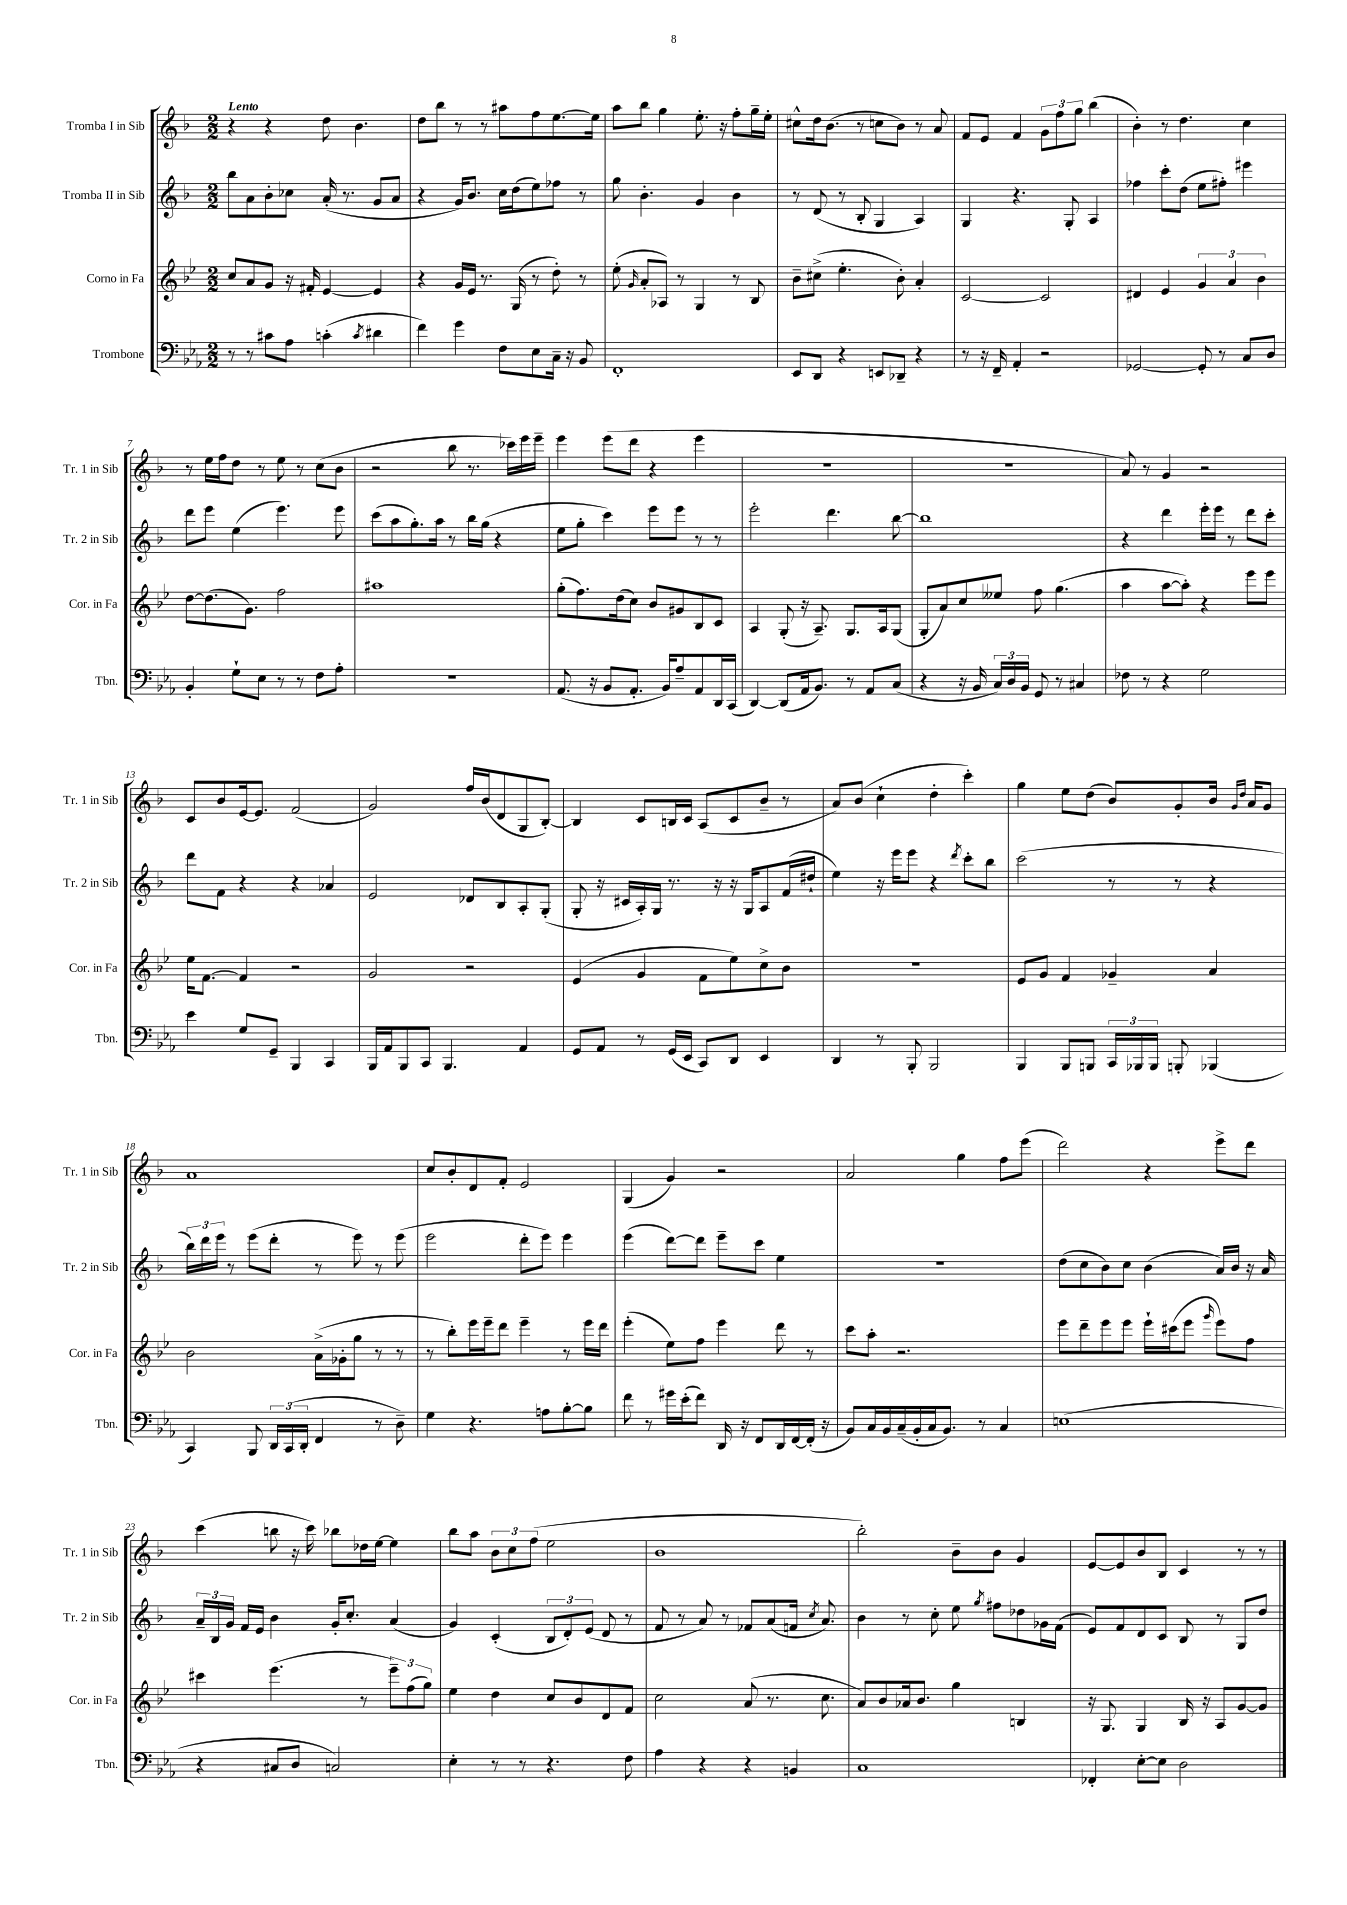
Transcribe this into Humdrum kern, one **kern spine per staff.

**kern	**kern	**kern	**kern
*part4	*part3	*part2	*part1
*staff4	*staff3	*staff2	*staff1
*I"Trombone	*I"Corno in Fa	*I"Tromba II in Sib	*I"Tromba I in Sib
*I'Tbn.	*I'Cor. in Fa	*I'Tr. 2 in Sib	*I'Tr. 1 in Sib
*clefF4	*clefG2	*clefG2	*clefG2
*k[b-e-a-]	*k[b-e-]	*k[b-]	*k[b-]
*M2/2	*M2/2	*M2/2	*M2/2
=1	=1	=1	=1
!	!	!	!LO:TX:a:B:t=Lento
8r	8cc/L	8bb-\L	4r
8r	8a/	8a\	.
8c#X\L	8g/J	8b-'\	4r
8A-\J	16r	8cc-X\J	.
.	16f#X'/	.	.
(4cn'\	[4e-/	(16a'/	8dd\
.	.	8.r	.
.	.	.	4.b-\
8qc/	.	.	.
4d#X\	4e-/]	8g/L	.
.	.	8a/J	.
=2	=2	=2	=2
4f\)	4r	4r	8dd\L
.	.	.	8bb-\J
4g\	16g/LL	16g/KL)	8r
.	16e-/JJ	8.b-/J	.
.	8.r	.	8r
8F\L	.	16cc\LL	8aa#X\L
.	(16G/	(16dd\J	.
8E-\	8r	8ee\)	8ff\
16C~\Jk	8dd'\)	8ff-X\J	[8.ee\
16r	.	.	.
8BB-/	8r	8r	.
.	.	.	16ee\Jk]
=3	=3	=3	=3
1FF'	(8ee-'\	8gg\	8aa\L
.	16qqg/	.	.
.	8a'/L	4.b-'\	8bb-\J
.	8A-X/J)	.	4gg\
.	8r	.	.
.	4G/	4g/	8.ee'\
.	.	.	16r
.	8r	4b-\	8ff'\L
.	8B-/	.	16gg~\L
.	.	.	16ee'\JJ
=4	=4	=4	=4
8EE-/L	8b-~\L	8r	8cc#X^^\L
8DD/J	(8cc#X^\J	(8d/	16dd\k
.	.	.	(8.b-\J
4r	4.ee-'\	8r	.
.	.	8B-'/	8r
8EEn/L	.	4G/	8ccn\L
8DD-X~/J	8b-'\)	.	8b-\J)
4r	4a'/	4A/)	8r
.	.	.	8a/
=5	=5	=5	=5
8r	[2c/	4G/	8f/L
16r	.	.	8e/J
16FF~/	.	.	.
4AA-'/	.	4.r	4f/
2r	2c/]	.	12g\L
.	.	.	12ff\
.	.	8G'/	.
.	.	.	12gg\J
.	.	4A/	(4bb-\
=6	=6	=6	=6
[2GG-X/	4d#X/	4ff-X\	4b-'\)
.	4e-/	8ccc'\L	8r
.	.	(8dd\J	4.dd\
8GG-'/]	6g/	8ee\L	.
8r	.	8ff#X'\J)	.
.	6a/	.	.
8C/L	.	4eee#X\	4cc\
.	6b-\	.	.
8D/J	.	.	.
!!LO:LB:g=z
=7	=7	=7	=7
4BB-'/	[8dd\L	8ddd\L	8r
.	(8.dd\]	8eee\J	16ee\LL
.	.	.	16ff\J
8G`\L	.	(4ee\	8dd\J
.	8.g\J)	.	.
8E-\J	.	.	8r
8r	2ff\	4.eee\)	8ee\
8r	.	.	8r
8F\L	.	.	(8cc\L
8A-'\J	.	8eee\	8b-\J
=8	=8	=8	=8
1r	1aa#X	(8ccc\L	2r
.	.	8aa\	.
.	.	8.gg'\)	.
.	.	16aa\Jk	.
.	.	8r	8bb-\
.	.	16bb-\LL	8.r
.	.	(16gg\JJ	.
.	.	4r	.
.	.	.	16ccc-X\LL)
.	.	.	16eee\
.	.	.	16eee~\JJ
=9	=9	=9	=9
(8.AA-/	(8gg'\L	8ee\L	4eee\
.	8.ff\)	8gg'\J	.
16r	.	.	.
8BB-/L	.	4ccc\)	(8eee\L
.	(16dd\k	.	.
8.AA-'/J	8cc\J)	.	8ddd\J
.	8b-/L	8eee\L	4r
16BB-/KL)	.	.	.
8A-~/	8g#X/	8eee\J	.
8AA-/	8B-/	8r	4eee\
16DD/L	8c/J	8r	.
(16CC/JJ	.	.	.
=10	=10	=10	=10
[4DD/)	4A/	2eee'\	1r
(8DD/L]	(8G'/	.	.
16AA-/k	16r	.	.
8.BB-/J)	8.A~/)	.	.
.	.	4.ddd\	.
8r	8.G/L	.	.
8AA-/L	.	.	.
.	16A/k	.	.
(8C/J	(8G/J	[8bb-\	.
=11	=11	=11	=11
4r	8G'/L	1bb-]	1r
.	8a/)	.	.
16r	8cc/	.	.
16BB-/	.	.	.
24C/LL)	8ee--X/J	.	.
24D/	.	.	.
24BB-/JJ	.	.	.
8GG/	8ff\	.	.
8r	(4.gg\	.	.
4C#X/	.	.	.
=12	=12	=12	=12
8F-X\	4aa\	4r	8a/)
8r	.	.	8r
4r	[8aa\L	4ddd\	4g/
.	8aa'\J])	.	.
2G\	4r	16eee'\LL	2r
.	.	16eee\JJ	.
.	.	8r	.
.	8eee-\L	8ddd\L	.
.	8eee-\J	8ccc'\J	.
!!LO:LB:g=z
=13	=13	=13	=13
4e-\	16ee-\KL	8ddd\L	8c/L
.	[8.f\J	.	.
.	.	8f\J	8b-/
8G/L	4f/]	4r	[16e/k
.	.	.	8.e/J]
8GG~/J	.	.	.
4BBB-/	2r	4r	(2f/
4CC/	.	4a-X/	.
=14	=14	=14	=14
16BBB-/LL	2g/	2e/	2g/)
16AA-/J	.	.	.
8BBB-/	.	.	.
8CC/J	.	.	.
4.BBB-/	.	.	.
.	2r	8d-X/L	16ff/LL
.	.	.	(16b-/J
.	.	8B-/	8d/
4AA-/	.	8A'/	8G/
.	.	(8G'/J	[8B-'/J)
=15	=15	=15	=15
8GG/L	(4e-/	8G'/	4B-/]
8AA-/J	.	16r	.
.	.	16c#X/LL	.
8r	4g/	16A'/)	8c/L
.	.	16G/JJ	.
(16GG/LL	.	8.r	16Bn/L
16EE-/JJ	.	.	16c/JJ
8CC/L)	8f\L	.	(8A/L
.	.	16r	.
8DD/J	8ee-\)	16r	8c/
.	.	16G/KL	.
4EE-/	8cc^\	8A/	8b-~/J
.	8b-\J	(16f/L	8r
.	.	16dd#X`/JJ	.
=16	=16	=16	=16
4DD/	1r	4ee\)	8a/L)
.	.	.	(8b-/J
8r	.	16r	4cc`\
.	.	16eee\KL	.
8BBB-'/	.	8eee\J	.
2BBB-/	.	4r	4dd'\
.	.	8qddd/	.
.	.	8ccc'\L	4ccc'\)
.	.	8bb-\J	.
=17	=17	=17	=17
4BBB-/	8e-/L	(2ccc\	4gg\
.	8g/J	.	.
8BBB-/L	4f/	.	8ee\L
8BBBn/J	.	.	(8dd\J
24CC/LL	4g-X~/	8r	8b-/L)
24BBB-X/	.	.	.
24BBB-/JJ	.	.	.
8BBBn'/	.	8r	8g'/
(4BBB-X/	4a/	4r	16b-/Jk
.	.	.	16qqg/LL
.	.	.	16qqdd/JJ
.	.	.	16a/KL
.	.	.	8g/J
!!LO:LB:g=z
=18	=18	=18	=18
4CC/)	2b-\	24bb-\LL)	1a
.	.	24ddd\	.
.	.	24eee\JJ	.
.	.	8r	.
8BBB-/	.	(8eee\L	.
24DD/LL	.	8ddd'\J	.
(24CC/	.	.	.
24DD'/JJ	.	.	.
4FF/	(16a^\LL	8r	.
.	16g-X'\J	.	.
.	8gg\J	8eee\)	.
8r	8r	8r	.
8D~\)	8r	(8eee\	.
=19	=19	=19	=19
4G\	8r	2eee\	8cc/L
.	8bb-'\L)	.	8b-'/
4.r	16eee-\L	.	8d/
.	16eee-~\J	.	.
.	8ddd\J	.	8f'/J
.	4eee-~\	8ddd'\L	2e/
8An\L	.	8eee\J)	.
[8B-'\	8r	4eee\	.
8B-\J]	16eee-\LL	.	.
.	16ddd\JJ	.	.
=20	=20	=20	=20
8f\	(4eee-'\	(4eee\	(4G/
8r	.	.	.
16g#X\LL	8ee-\L)	[8ddd\L)	4g/)
(16e-'\J	.	.	.
8f\J)	8ff\J	8ddd\J]	.
16DD/	4eee-\	8eee~\L	2r
16r	.	.	.
8FF/L	.	8ccc\J	.
16DD/L	8ddd\	4ee\	.
[16FF/	.	.	.
(16FF'/JJ]	8r	.	.
16r	.	.	.
=21	=21	=21	=21
8BB-/L)	8ccc\L	1r	2a/
16C/L	8aa'\J	.	.
16BB-/	.	.	.
(16C~/	2.r	.	.
16BB-'/	.	.	.
16C/J	.	.	.
8.BB-/J)	.	.	.
.	.	.	4gg\
8r	.	.	.
4C/	.	.	8ff\L
.	.	.	(8eee\J
=22	=22	=22	=22
(1En	8eee-\L	(8dd\L	2ddd\)
.	8ddd~\	8cc\	.
.	8eee-\	8b-\)	.
.	8eee-\J	8cc\J	.
.	16eee-`\LL	(4b-\	4r
.	(16ccc#X\J	.	.
.	8eee-\J	.	.
.	16qqggg/	.	.
.	8eee-\L)	16a/LL)	8eee^\L
.	.	16b-/JJ	.
.	8ff\J	16r	8ddd\J
.	.	16a/	.
!!LO:LB:g=z
=23	=23	=23	=23
4r	4ccc#X\	24a~/LL	(4ccc\
.	.	24B-/	.
.	.	24g/JJ	.
.	.	16f/LL	.
.	.	16e/JJ	.
8C#X/L	(4.eee-\	4b-\	8bbn\
8D/J	.	.	16r
.	.	.	16ccc\)
2Cn/)	.	16g'/KL	8bb-X\L
.	.	8.cc'/J	.
.	8r	.	16dd-X\L
.	.	.	[16ee\JJ
.	12eee-~\L)	(4a/	4ee\]
.	(12ff\	.	.
.	12gg\J)	.	.
=24	=24	=24	=24
4E-'\	4ee-\	4g/)	8bb-\L
.	.	.	8aa\J
8r	4dd\	(4c'/	12b-\L
.	.	.	12cc\
8r	.	.	.
.	.	.	(12ff\J
4.r	8cc/L	12B-/L	2ee\
.	.	12d'/)	.
.	8b-/	.	.
.	.	(12e/J	.
.	8d/	8d/	.
8F\	8f/J	8r	.
=25	=25	=25	=25
4A-\	2cc\	8f/	1b-
.	.	8r	.
4r	.	8a/)	.
.	.	8r	.
4r	(8a/	8f-X/L	.
.	8.r	(8a/	.
4BBn/	.	16fn/Jk	.
.	.	8qcc/	.
.	8.cc\	8.a/)	.
=26	=26	=26	=26
1C	8a/L)	4b-\	2bb-'\)
.	8b-/	.	.
.	16a-X/k	8r	.
.	8.b-/J	.	.
.	.	8cc'\	.
.	4gg\	8ee\	8b-~\L
.	.	8qgg/	.
.	.	8ff#X\L	8b-\J
.	4Bn/	8dd-X\	4g/
.	.	16g-X\L	.
.	.	(16f\JJ	.
=27	=27	=27	=27
4FF-X'/	16r	8e/L)	[8e/L
.	8.G/	.	.
.	.	8f/	8e/]
[8E-'\L	4G/	8d/	8b-/
8E-\J]	.	8c/J	8B-/J
2D\	16B-/	8B-/	4c/
.	16r	.	.
.	8A/L	8r	.
.	[8g/	8G/L	8r
.	8g/J]	8dd/J	8r
==	==	==	==
*-	*-	*-	*-
